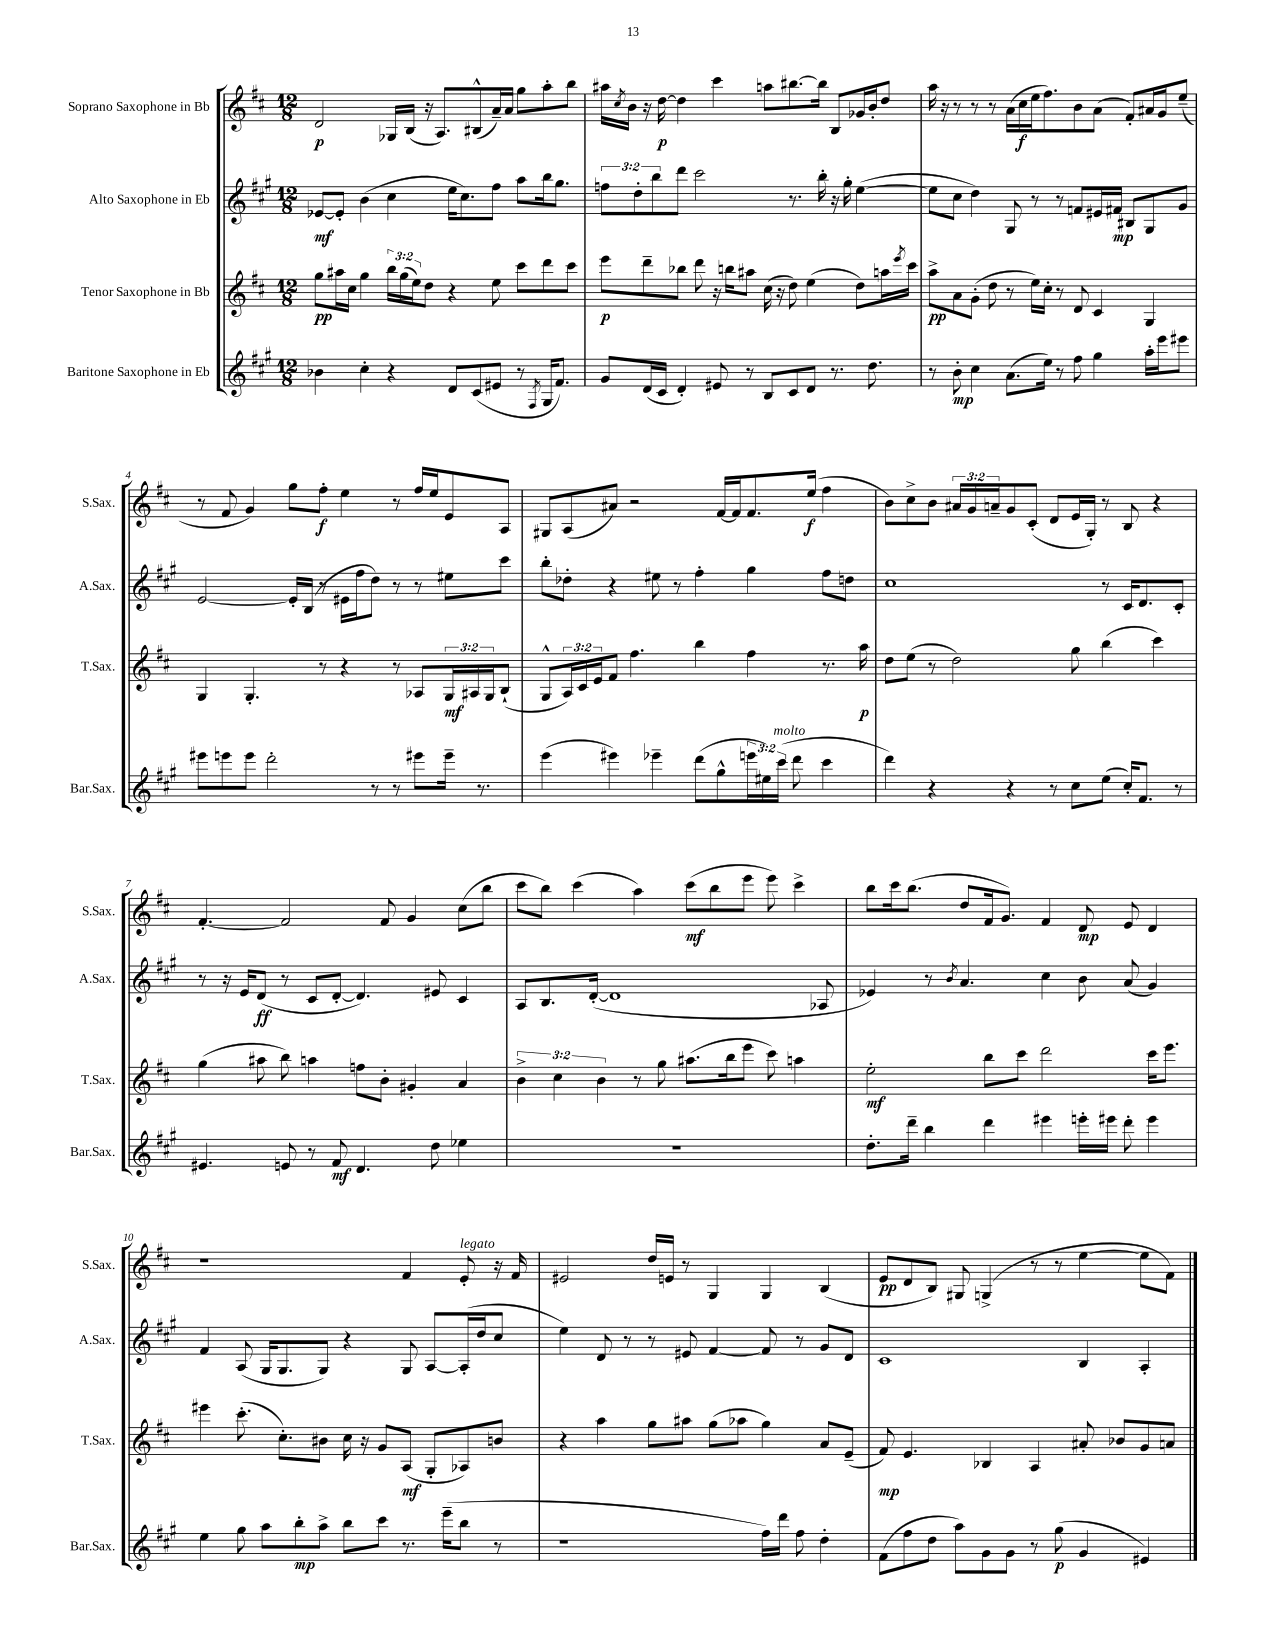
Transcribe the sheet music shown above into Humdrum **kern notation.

**kern	**kern	**kern	**kern
*staff4	*staff3	*staff2	*staff1
*clefG2	*clefG2	*clefG2	*clefG2
*k[f#c#g#]	*k[f#c#]	*k[f#c#g#]	*k[f#c#]
*M12/8	*M12/8	*M12/8	*M12/8
4b-	8gg	[8e-	2d
.	16aa#	8e-']	.
.	16cc#	.	.
4cc#'	4gg	(4b	.
4r	24bb	4cc#	16G-
.	(24gg	.	.
.	.	.	(16B
.	24ee)	.	.
.	8dd	.	16r
.	.	.	8.A)
8d	4r	16ee	.
.	.	8.cc#)	.
(8c#	.	.	(8B#^^
8e#	8ee	8ff#	16a~)
.	.	.	16a
8r	8ccc#	8aa	8gg
8qF#	.	.	.
16G#	8ddd	16bb	8aa'
8.f#)	.	8.gg#	.
.	8ccc#	.	8bb
=	=	=	=
8g#	8eee	12ff	16aa#
.	.	.	8qcc#
.	.	.	16b
.	.	12dd'	.
(16d	8ddd~	.	16r
.	.	12bb	.
16c#	.	.	[16dd
4d')	8bb-	8ddd	4dd]
.	8ddd	2ccc#	.
8e#	16r	.	4ccc#
.	16bb	.	.
8r	8aa#	.	.
8B	(16cc#	.	8aa
.	16r	.	.
8c#	8dd)	8.r	[8.bb#
8d	(4ee	.	.
.	.	16bb'	16bb#]
8.r	.	16r	8B
.	.	16gg#'	.
.	8dd)	([4ee	16g-
8.dd	.	.	16b'
.	16aa	.	8dd
.	8qeee	.	.
.	16ccc#	.	.
=	=	=	=
8r	8aa^	8ee]	16aa
.	.	.	16r
8b'	8a	8cc#	8r
4cc#	(8g'	4dd)	8r
.	8dd	.	8r
(8.a	8r	8G#	(16a
.	.	.	16cc#
.	16ee)	8r	16ee
16ee)	16cc#'	.	8.ff#)
8r	8r	8r	.
8ff#	8d	8f	8b
4gg#	4c#	16e#	(8a
.	.	16f#	.
.	.	8B#	8f#')
16aa'	4G	8G#	16a#
16eee	.	.	16g
8eee#	.	8g#	(8ee~
=	=	=	=
8eee#	4G	[2e	8r
8eee	.	.	8f#
8eee	4.G'	.	4g)
2ddd'	.	.	.
.	.	16e']	8gg
.	.	(16B	.
.	8r	8r	8ff#'
.	4r	16e#	4ee
.	.	16ff#	.
8r	.	8dd)	.
8r	8r	8r	8r
8eee#	8A-	8r	16ff#
.	.	.	16ee
16eee#~	24G	8ee#	8e
.	24A#	.	.
8.r	.	.	.
.	24G	.	.
.	(8B`	8ccc#	8A
=	=	=	=
(4eee	8G^^	8bb'	8G#
.	24A)	8dd-'	(8A
.	24c#	.	.
.	24e	.	.
4eee#)	8f#	4r	8a#)
.	4.ff#	.	2r
4eee-~	.	8ee#	.
.	.	8r	.
(8ddd	4bb	4ff#'	.
8gg#^^	.	.	[16f#
.	.	.	16f#]
24eee	4ff#	4gg#	8.f#
24ee#)	.	.	.
(24ccc#	.	.	.
8ddd	.	.	.
.	.	.	(16ee
4ccc#	8.r	8ff#	4ff#
.	.	8dd	.
.	16aa	.	.
=	=	=	=
4ddd)	8dd	1cc#	8b)
.	(8ee	.	8cc#^
4r	8r	.	8b
.	2dd)	.	24a#
.	.	.	24g
.	.	.	24a~
4r	.	.	8g
.	.	.	(8c#'
8r	.	.	8d
8cc#	8gg	.	16e
.	.	.	16G')
(8ee	(4bb	8r	8r
16cc#')	.	16c#	8B
8.f#	.	8.d	.
.	4ccc#)	.	4r
8r	.	8c#'	.
=	=	=	=
4.e#	(4gg	8r	[4.f#'
.	.	16r	.
.	.	16e	.
.	8aa#	(8d	.
8e	8bb)	8r	2f#]
8r	4aa	8c#	.
8f#	.	[8d'	.
4.d	8ff	4.d])	.
.	8b'	.	8f#
.	4g#'	.	4g
8dd	.	8e#	.
4ee-	4a	4c#	(8cc#
.	.	.	8bb
=	=	=	=
1.r	6b^	8A	8ccc#
.	.	8.B	8bb)
.	6cc#	.	.
.	.	.	(4ccc#
.	.	([16d'	.
.	6b	.	.
.	.	1d]	.
.	8r	.	4aa)
.	8gg	.	.
.	(8.aa#	.	(8ccc#
.	.	.	8bb
.	16bb	.	.
.	8eee	.	8eee
.	8ccc#)	.	8eee)
.	4aa	.	4ccc#^
.	.	8A-	.
=	=	=	=
8.dd'	2ee'	4e-)	8bb
.	.	.	16ccc#
16ddd~	.	.	(8.bb
4bb	.	8r	.
.	.	8qb	.
.	.	4.a	8dd
4ddd	8bb	.	16f#
.	.	.	8.g)
.	8ccc#	.	.
4eee#	2ddd	4cc#	4f#
16eee'	.	8b	8d
16eee#	.	.	.
8ddd'	.	(8a	8e
4eee#	16ccc#	4g#)	4d
.	8.eee	.	.
=	=	=	=
4ee	4eee#	4f#	1r
8gg#	(8.ccc#'	(8A	.
8aa	.	16G#	.
.	8.cc#')	8.G#	.
8bb'	.	.	.
8aa^	8b#	8G#)	.
8bb	16cc#	4r	.
.	16r	.	.
8ccc#	8g	.	.
8.r	(8A	8G#	4f#
.	8G'	[8A	.
(16eee~	.	.	.
8bb	8A-)	(16A']	8e'
.	.	16dd	.
8r	8b	8cc#	16r
.	.	.	16f#
=	=	=	=
1r	4r	4ee)	2e#
.	4aa	8d	.
.	.	8r	.
.	8gg	8r	16dd
.	.	.	16e
.	8aa#	8e#	8r
.	(8gg	[4f#	4G
.	8aa-	.	.
16ff#)	4gg)	8f#]	4G
16ddd	.	.	.
8ff#	.	8r	.
4dd'	8a	8g#	(4B
.	(8e~	8d	.
=	=	=	=
(8f#	8f#)	1c#	8e
8ff#	4.e	.	8d
8dd	.	.	8B)
8aa)	.	.	8G#
8g#	4B-	.	(4G^
8g#	.	.	.
8r	4A	.	8r
(8gg#	.	.	8r
4g#	8a#'	4B	[4ee
.	8b-	.	.
4e#)	8g	4A'	8ee]
.	8a	.	8f#)
==	==	==	==
*-	*-	*-	*-
